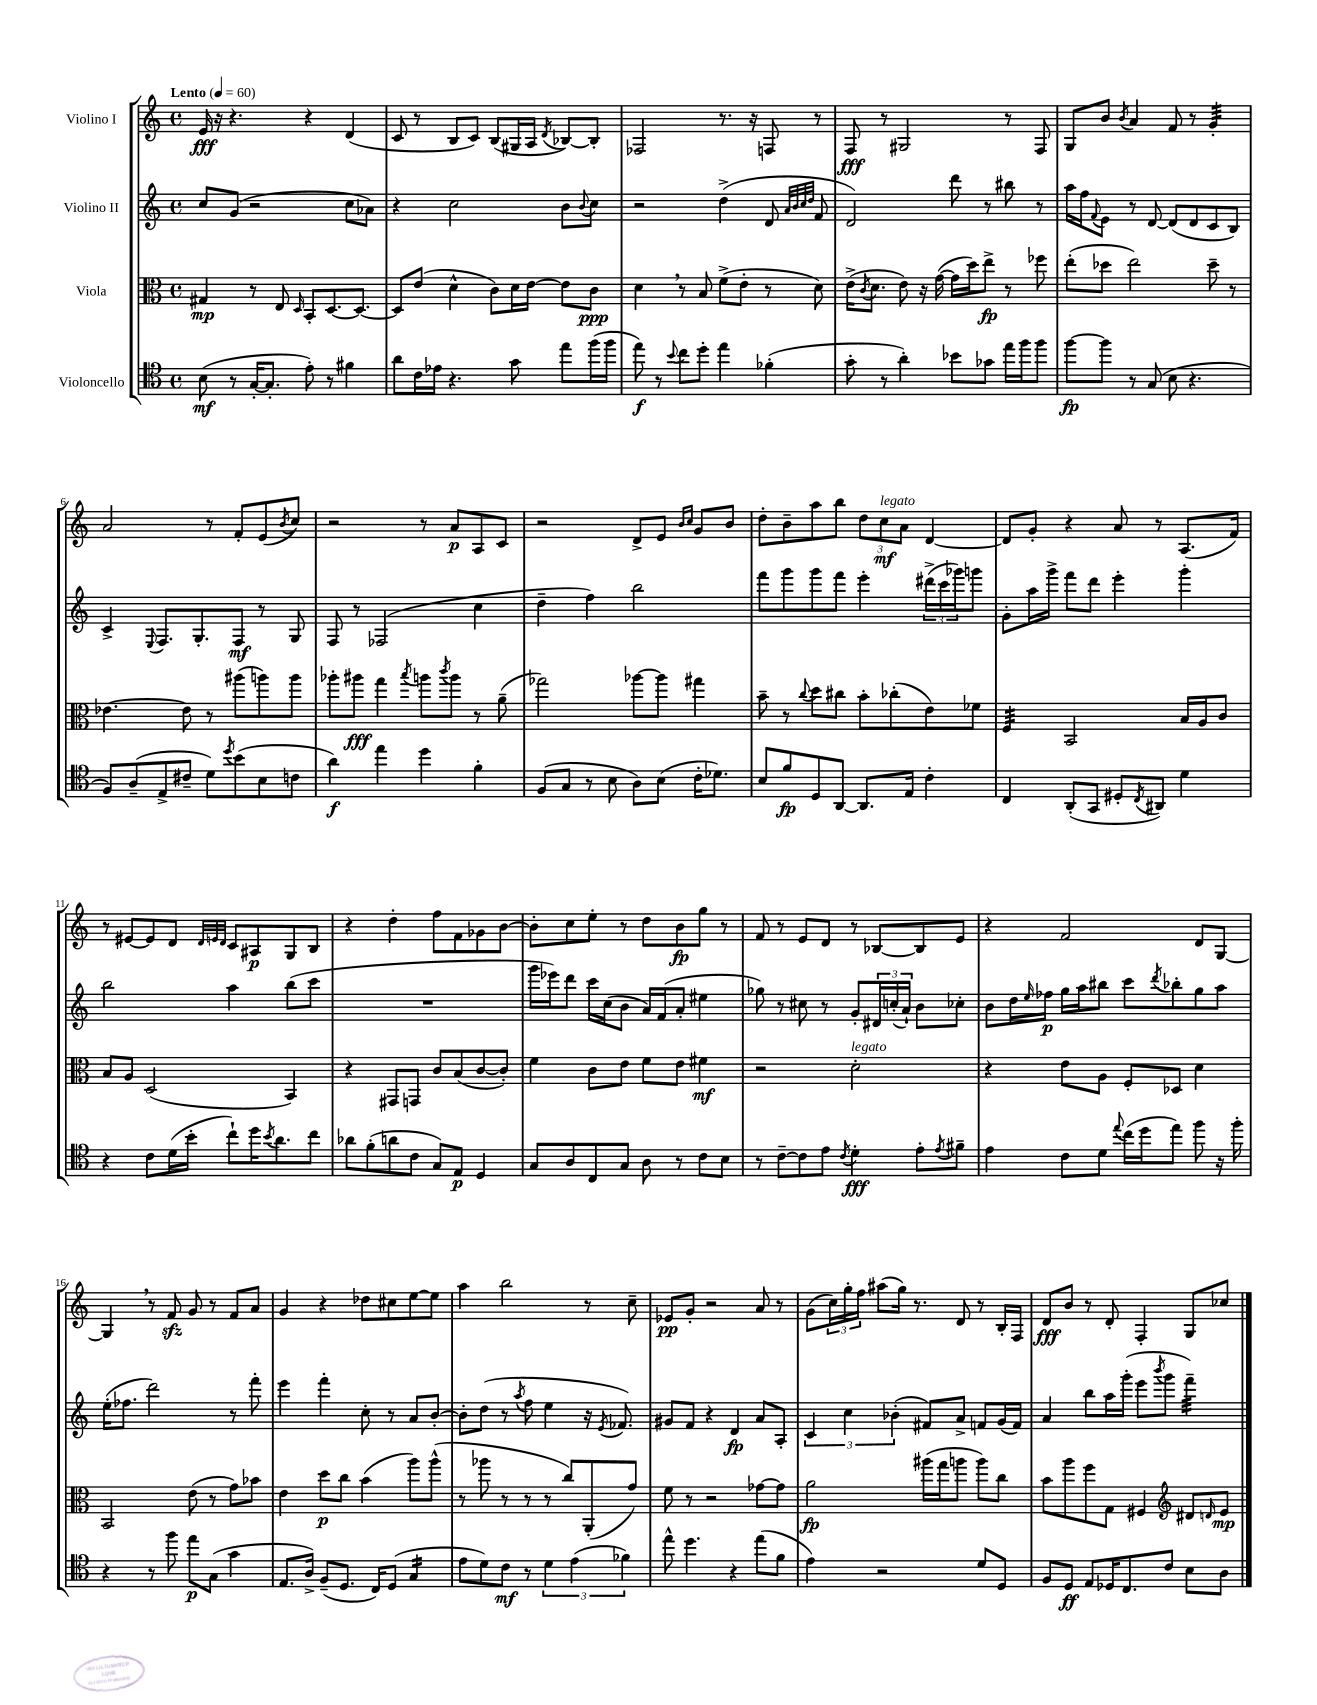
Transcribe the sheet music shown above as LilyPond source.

<<
\new StaffGroup <<
\new Staff = "s0" \with { instrumentName = "Violino I" } {
    \clef treble \key c \major \defaultTimeSignature \time 4/4 \tempo "Lento" 4 = 60
    e'16\fff r16 r4. r4 d'4( |
    c'8 r8 b8 c'8) b8( gis16 a16 \acciaccatura { d'8 } bes8~) bes8-. |
    fes2 r8. r16 f8 r8 |
    f8\fff r8 gis2 r8 f8 |
    g8 b'8 \acciaccatura { b'8 } a'4 f'8 r8 g'4:32-. |
    a'2 r8 f'8-. e'8( \acciaccatura { b'8 } c''8) |
    r2 r8 a'8\p a8 c'8 |
    r2 d'8-> e'8 \grace { b'16 c''16 } g'8 b'8 |
    d''8-. b'8-- a''8 b''8 \tuplet 3/2 { d''8 c''8\mf^\markup { \italic "legato" } a'8 } d'4~ |
    d'8 g'8-. r4 a'8 r8 a8.( f'16) |
    r8 eis'8~ eis'8 d'8 \grace { d'32 e'32 d'32 } c'8 ais8\p g8 b8 |
    r4 d''4-. f''8 f'8 ges'8 b'8~ |
    b'8-. c''8 e''8-. r8 d''8 b'8\fp g''8 r8 |
    f'8 r8 e'8 d'8 r8 bes8~ bes8 e'8 |
    r4 f'2 d'8 g8~ |
    g4 \breathe r8 f'8\sfz g'8 r8 f'8 a'8 |
    g'4 r4 des''8 cis''8 e''8~ e''8 |
    a''4 b''2 r8 c''8-- |
    ees'8\pp g'8-. r2 a'8 r8 |
    g'8( \tuplet 3/2 { c''16) g''16-. f''16 } ais''8( g''16) r8. d'8 r8 b16-. f16 |
    d'8\fff b'8 r8 d'8-. f4-. g8 ces''8 \bar "|." |
}
\new Staff = "s1" \with { instrumentName = "Violino II" } {
    \clef treble \key c \major \defaultTimeSignature \time 4/4
    c''8 g'8( r2 c''8 aes'8) |
    r4 c''2 b'8 \appoggiatura { b'8 } c''8 |
    r2 d''4->( d'8 \grace { a'32 b'32 c''32 d''32 } f'8 |
    d'2) d'''8 r8 bis''8 r8 |
    a''16 f''16 \appoggiatura { f'8 } e'8 r8 d'8~ d'8( d'8 c'8 b8) |
    c'4-> \appoggiatura { e8 } f8. g8.-. f8\mf r8 g8 |
    f8 r8 fes2( c''4 |
    d''4-- f''4) b''2 |
    f'''8 g'''8 g'''8 f'''8 e'''4-. \tuplet 3/2 { dis'''16->( c'''16 ges'''16) } g'''8 |
    g'8-. a''16 g'''16-> f'''8 d'''8 e'''4-. g'''4-. |
    b''2 a''4 b''8( c'''8 |
    R1 |
    g'''16 ees'''16) d'''8 c'''16 c''16( b'8 a'16) f'16( a'8-. eis''4 |
    ges''8) r8 cis''8 r8 g'8-. \tuplet 3/2 { dis'16 c''16-.( a'16-!) } b'8 ces''8-. |
    b'8 d''16 \grace { e''16 } fes''16\p g''16 a''16 bis''8 c'''8 \acciaccatura { d'''8 } bes''8-. g''8 a''8 |
    e''16-.( fes''8. d'''2) r8 f'''8-. |
    e'''4 f'''4-. c''8-. r8 a'8 b'8~-. |
    b'8-. d''8( r8 \acciaccatura { a''8 } f''8 e''4 r16 \acciaccatura { e'8 } fes'8.) |
    gis'8 f'8 r4 d'4\fp a'8 a8-. |
    \tuplet 3/2 { c'4 c''4 bes'4-.( } fis'8) a'8-> f'8 g'16( f'16) |
    a'4 b''8 a''16 g'''16-.( e'''8 \acciaccatura { b'''8 } g'''8 f'''4:32--) \bar "|." |
}
\new Staff = "s2" \with { instrumentName = "Viola" } {
    \clef alto \key c \major \defaultTimeSignature \time 4/4
    gis4\mp r8 e8 \grace { d16 } b,8-. d8.~ d8.~ |
    d8 e'8( d'4-^ c'8) d'16 e'16~ e'8 c'8\ppp |
    d'4 \breathe r8 b8 f'8->( e'8-. r8 d'8) |
    e'16->( \acciaccatura { c'8 } d'8. e'8) r16 g'16~( g'16 d''16) e''8->\fp r8 fes''8 |
    e''8-.( des''8 e''2) des''8-- r8 |
    ees'4.~ ees'8 r8 ais''8( a''8) a''8 |
    aes''8-. ais''8\fff g''4 \acciaccatura { b''8 } a''8 \acciaccatura { c'''8 } a''8 r8 a'8--( |
    ges''2) aes''8~ aes''8 gis''4 |
    b'8-- r8 \appoggiatura { c''8 } d''8 cis''8 b'8-. ces''8-.( e'8) fes'8 |
    f4:32 b,2 b16 a16 c'8 |
    b8 a8 d2( b,4) |
    r4 gis,8 g,8 c'8 b8( c'8~ c'8-.) |
    f'4 c'8 e'8 f'8 e'8 fis'4\mf |
    r2 d'2-.^\markup { \italic "legato" } |
    r4 e'8 a8 f8-. des8 d'4 |
    b,2 e'8( r8 g'8) bes'8 |
    e'4 d''8\p c''8 b'4( a''8) a''8-^( |
    r8 aes''8 r8 r8 r8 c''8) a,8-.( g'8) |
    f'8 r8 r2 ges'8~ ges'8 |
    a'2\fp ais''16( g''16 a''8 a''8) c''8 |
    b'8 a''8 f''8 g8 fis4 \clef treble dis'8 \grace { d'16 } e'8\mp \bar "|." |
}
\new Staff = "s3" \with { instrumentName = "Violoncello" } {
    \clef tenor \key c \major \defaultTimeSignature \time 4/4
    b8\mf( r8 g16~-. g8.-. e'8-.) r8 fis'4 |
    a'8 c'16 ees'16 r4. g'8 e''8 f''16( f''16 |
    e''8\f) r8 \appoggiatura { b'8 } c''8 d''8-. e''4 fes'4-.( |
    g'8-. r8 a'4-.) bes'8 ges'8 e''16 f''16 f''8 |
    f''8~\fp f''8 r8 g8( b8 r4. |
    f8) a8--( e8-> cis'8-- d'8) \acciaccatura { d''8 } b'8( b8 c'8 |
    a'4\f) e''4 d''4 f'4-. |
    f8( g8 r8 b8 a8) b8( c'16-. des'8.) |
    b8 f'8\fp d8 a,8~ a,8. e16 c'4-. |
    c4 a,8-.( g,8 dis8-. \acciaccatura { c8 } ais,8) d'4 |
    r4 c'8 d'16( b'16-. c''8-!) d''16 \acciaccatura { b'8 } a'8. c''8 |
    aes'8 f'8-.( a'8 c'8 g8) e8\p d4 |
    g8 a8 c8 g8 a8 r8 c'8 b8 |
    r8 c'8~-- c'8 e'8 \acciaccatura { c'8 } d'4-.\fff e'8-. \acciaccatura { e'8 } fis'8-- |
    e'4 c'8 d'8 \appoggiatura { e''8 } c''16( d''16 e''8) f''8 r16 f''16-. |
    r4 r8 f''8 e''8\p g8( g'4 |
    e8. a16->) f8--( d8. c16) d8( g4:16 |
    e'8 d'8) c'8\mf r8 \tuplet 3/2 { d'4 e'4( fes'4) } |
    e''8-^ d''4. r4 e''8( f'8 |
    e'4) r2 d'8 d8 |
    f8 d8\ff e8 des16 c8. c'8 b8 a8 \bar "|." |
}
>>
>>
